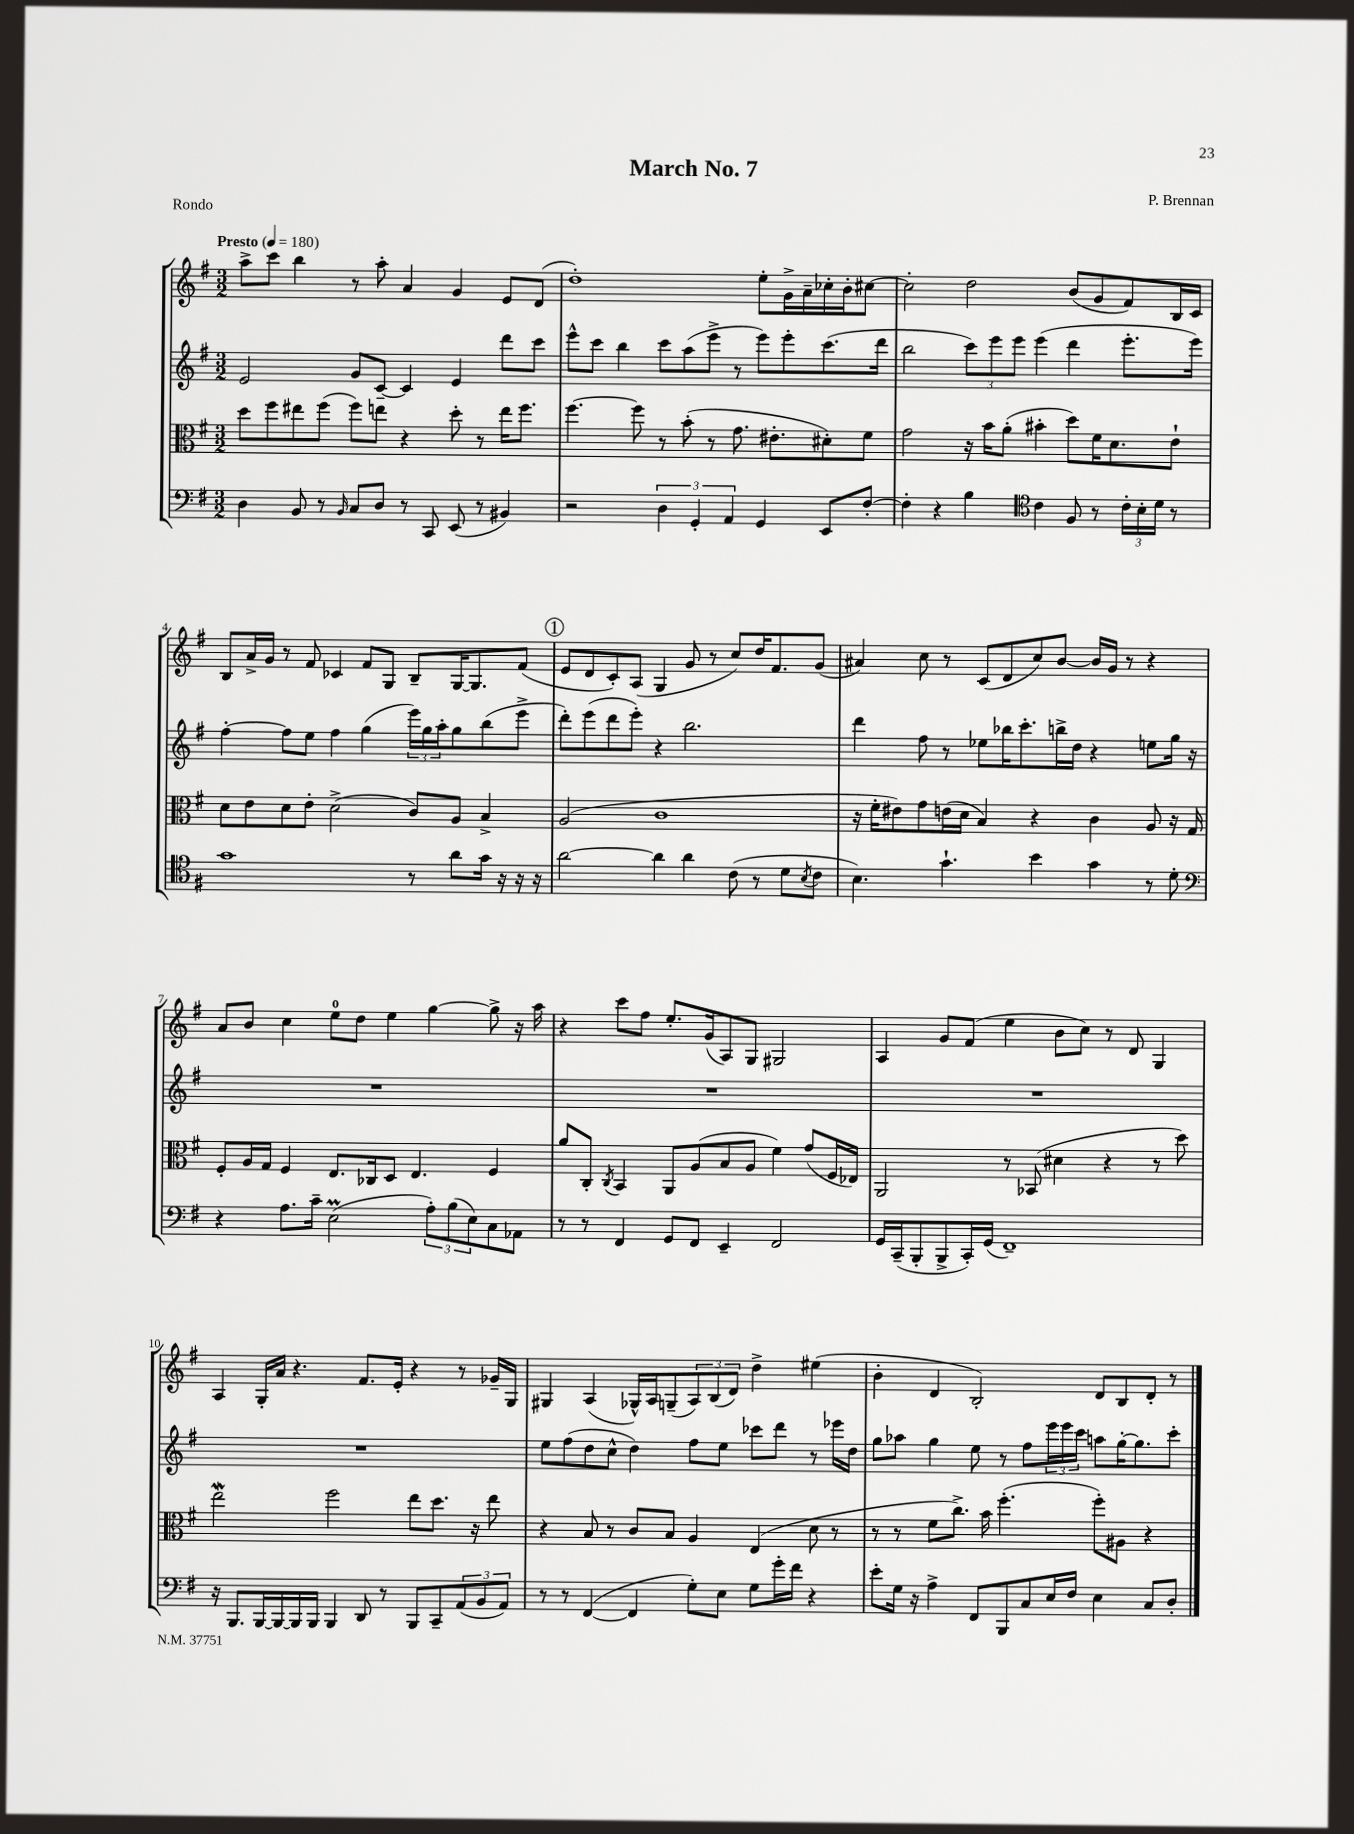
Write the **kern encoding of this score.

**kern	**kern	**kern	**kern
*staff4	*staff3	*staff2	*staff1
*clefF4	*clefC3	*clefG2	*clefG2
*k[f#]	*k[f#]	*k[f#]	*k[f#]
*M3/2	*M3/2	*M3/2	*M3/2
*MM180	*MM180	*MM180	*MM180
4D	8dd	2e	8aa^
.	8ff#	.	8ccc
8BB	8ee#	.	4bb
8r	(8ff#	.	.
16qqBB	.	.	.
8C	8ff#)	8g	8r
8D	8ee	[8c~	8aa'
8r	4r	4c]	4a
8CC	.	.	.
(8EE	8dd'	4e	4g
8r	8r	.	.
4BB#)	16ee	8ddd	8e
.	8.ff#	.	.
.	.	8ccc	(8d
=	=	=	=
2r	[4.ff#	8eee^^	1dd')
.	.	8ccc	.
.	.	4bb	.
.	8ff#]	.	.
6D	8r	8ccc	.
.	(8b'	(8aa	.
6GG'	.	.	.
.	8r	8eee^	.
6AA	.	.	.
.	8.g	8r	.
4GG	.	8eee)	8ee'
.	8.e#'	.	.
.	.	8eee'	16g^
.	.	.	16a~
8EE	8d#')	(8.ccc	16cc-'
.	.	.	16b'
[8F#'	8f#	.	[8cc#
.	.	16ddd	.
=	=	=	=
4F#']	2g	2bb	2cc#']
4r	.	.	.
4B	16r	12ccc)	2dd
.	16b	.	.
.	.	12eee	.
.	(8a'	.	.
.	.	12eee	.
*clefC4	*	*	*
4c	4b#'	(4eee	.
8F#	8dd)	4ddd	(8b
8r	16f#	.	8g
.	8.d	.	.
24c'	.	8.eee'	8f#)
24B'	.	.	.
24d	.	.	.
8r	8e`	.	16B
.	.	16eee)	16c
=	=	=	=
1g	8d	[4ff#'	8B
.	8e	.	16a^
.	.	.	16g
.	8d	8ff#]	8r
.	8e'	8ee	8f#
.	(2d^	4ff#	4c-
.	.	(4gg	8f#
.	.	.	8G
8r	8c)	24eee)	8B~
.	.	24gg	.
.	.	24aa'	.
8a	8A	8gg	[16G
.	.	.	8.G]
16g	4B^	(8bb	.
16r	.	.	.
16r	.	8eee^	(8f#
16r	.	.	.
=	=	=	=
[2a	(2A	8ddd')	8e
.	.	(8eee	8d
.	.	8ddd	8c')
.	.	8eee')	(8A
4a]	1c	4r	4G
4a	.	2.bb	8g
.	.	.	8r
(8c	.	.	8cc)
8r	.	.	16dd
.	.	.	8.f#
8d	.	.	.
8qB	.	.	.
8c	.	.	(8g
=	=	=	=
4.B)	16r	4ddd	4a#)
.	16f#'	.	.
.	8e#)	.	.
.	8g	8ff#	8cc
4.g`	(16e	8r	8r
.	16d	.	.
.	4B)	8ee-	(8c
.	.	16bb-	8d
.	.	8.ccc'	.
4b	4r	.	8cc)
.	.	16bb^	[8b
.	.	16dd	.
4g	4c	4r	16b]
.	.	.	16g
.	.	.	8r
8r	8A	8ee	4r
8d'	16r	16gg	.
.	16G	16r	.
=	=	=	=
*clefF4	*	*	*
4r	8F#'	1.r	8a
.	16A	.	8b
.	16G	.	.
8.A	4F#	.	4cc
16c~	.	.	.
(2E	8.E	.	8ee
.	.	.	8dd
.	16C-	.	.
.	8D	.	4ee
.	4.E	.	.
12A')	.	.	[4gg
(12B	.	.	.
12E)	.	.	.
8C	4F#	.	8gg^]
8AA-	.	.	16r
.	.	.	16aa
=	=	=	=
8r	8a	1.r	4r
8r	8C'	.	.
.	8qC	.	.
4FF#	4BB	.	8ccc
.	.	.	8ff#
8GG	8AA	.	8.ee'
8FF#	(8A	.	.
.	.	.	(16g
4EE~	8B	.	8A)
.	8A	.	8G
2FF#	4f#)	.	2G#
.	(8g	.	.
.	16F#	.	.
.	16E-)	.	.
=	=	=	=
16GG	2AA	1.r	4A
(16CC~	.	.	.
8BBB'	.	.	.
8BBB^	.	.	8g
16CC')	.	.	(8f#
(16GG	.	.	.
1FF#~)	8r	.	4ee
.	(8BB-	.	.
.	4d#	.	8b
.	.	.	8cc)
.	4r	.	8r
.	.	.	8d
.	8r	.	4G
.	8dd)	.	.
=	=	=	=
16r	2ee	1.r	4A
8.BBB	.	.	.
[16BBB	.	.	16G'
16BBB_	.	.	16a
16BBB]	.	.	4.r
16BBB	.	.	.
4BBB	2ff#	.	.
8DD	.	.	8.f#
8r	.	.	.
.	.	.	16e'
8BBB	8ee	.	4r
8CC~	8.dd	.	.
(12AA	.	.	8r
.	16r	.	.
12BB	.	.	.
.	8ee	.	16g-~
12AA)	.	.	.
.	.	.	16G
=	=	=	=
8r	4r	8ee	4G#
8r	.	(8ff#	.
([4FF#	8B	8dd	(4A
.	8r	8cc^^	.
4FF#]	8c	4dd)	16G-^^)
.	.	.	16A
.	8B	.	(8G~
8G')	4A	8ff#	12A)
.	.	.	(12B
8E	.	8ee	.
.	.	.	12d)
8G	(4E	8ccc-	4dd^
16g'	.	8ddd	.
16f#	.	.	.
4r	8d	8r	(4ee#
.	8r	16eee-	.
.	.	16dd	.
=	=	=	=
8e'	8r	8gg	4b'
16G	8r	8aa-	.
16r	.	.	.
4A^	8f#	4gg	4d
.	8.cc^)	.	.
8FF#	.	8ee	2B')
.	16b	.	.
8BBB	(4.ff#'	8r	.
8C	.	8ff#	.
16E	.	24eee	.
.	.	24eee	.
16F#	.	.	.
.	.	24ccc	.
4E	8ff#')	8aa	8d
.	8A#	[16gg'	8B
.	.	8.gg]	.
8C	4r	.	8d'
8D'	.	8ccc'	8r
==	==	==	==
*-	*-	*-	*-
